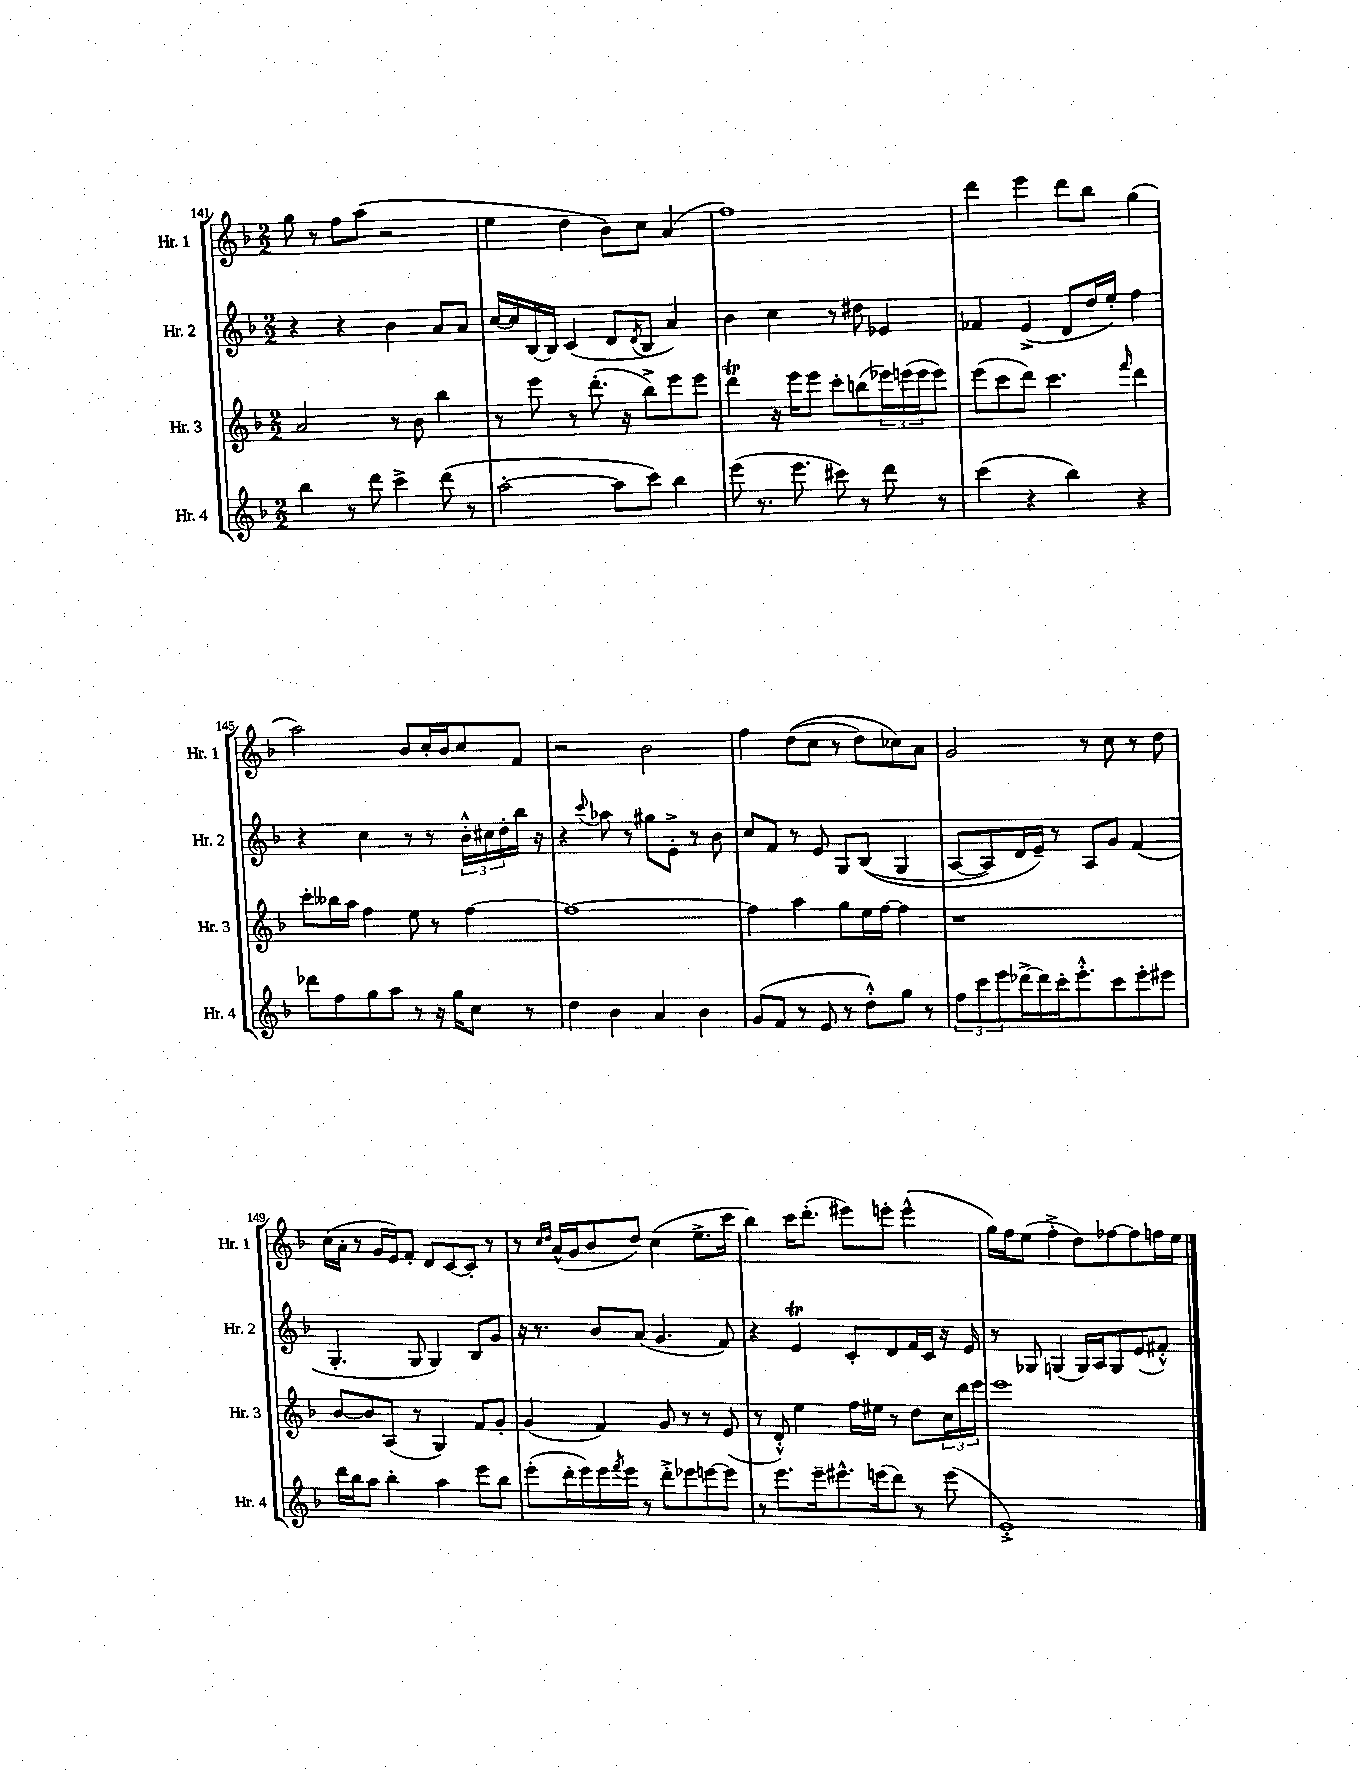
<<
\new StaffGroup <<
\new Staff = "s0" \with { instrumentName = "Hr. 1" shortInstrumentName = "Hr. 1" } {
    \clef treble \key f \major \numericTimeSignature \time 2/2
    g''8 r8 f''8 a''8( r2 |
    e''4 d''4 bes'8) c''8 a'4( |
    f''1) |
    d'''4 e'''4 d'''8 bes''8 g''4( |
    a''2) bes'8 c''16-. bes'16 c''8 f'8 |
    r2 bes'2 |
    f''4 d''8(\( c''8 r8 d''8) ces''8\) a'8 |
    g'2 r8 c''8 r8 d''8 |
    c''16( a'16-. r8 g'16 e'16) f'8-. d'8 c'8~ c'8-. r8 |
    r8 \grace { c''16 d''16 } a'16-^( g'16 bes'8 d''8) c''4( e''8.-> c'''16 |
    bes''4) c'''16 d'''8.-.( eis'''8) e'''8-. e'''4-^( |
    g''16) f''16 e''8( f''4-.-> d''8) fes''8~ fes''8 f''16 e''16 \bar "|." |
}
\new Staff = "s1" \with { instrumentName = "Hr. 2" shortInstrumentName = "Hr. 2" } {
    \clef treble \key f \major \numericTimeSignature \time 2/2
    r4 r4 bes'4 a'8 a'8 |
    c''16~ c''16 bes16~ bes16 c'4( d'8 \acciaccatura { d'8 } bes8 a'4) |
    bes'4 c''4 r8 dis''8 ees'4 |
    fes'4 e'4->( d'8 d''16 e''16-.) f''4 |
    r4 c''4 r8 r8 \tuplet 3/2 { bes'16-.-^ cis''16 d''16-. } bes''16 r16 |
    r4 \appoggiatura { c'''8 } aes''8 r8 gis''8 e'8-.-> r8 bes'8 |
    c''8 f'8 r8 e'8 g8 bes8(\( g4 |
    a8~ a8) d'16 e'16--\) r8 a8 g'8 f'4( |
    g4.-. g8 g4) bes8 g'8 |
    r16 r8. bes'8 a'8( g'4. f'8) |
    r4 e'4\trill c'8-. d'8 f'16 c'16 r16 e'16 |
    r8 ges8 g4( g16) a16 g8 e'8( fis'8-.-^) \bar "|." |
}
\new Staff = "s2" \with { instrumentName = "Hr. 3" shortInstrumentName = "Hr. 3" } {
    \clef treble \key f \major \numericTimeSignature \time 2/2
    a'2 r8 bes'8 bes''4 |
    r8 e'''8 r8 d'''8.-.( r16 bes''8->) e'''8 e'''8 |
    d'''4\trill r16 e'''16 e'''8 c'''8-. b''8( \tuplet 3/2 { ees'''16) e'''16( e'''16 } e'''8) |
    e'''8( c'''8 d'''8) c'''4. \grace { f'''16 } d'''4 |
    c'''8-. beses''16 a''16 f''4 e''8 r8 f''4~ |
    f''1~ |
    f''4 a''4 g''8 e''16 f''16~ f''4 |
    r1 |
    bes'8~ bes'8 a8( r8 g4) f'8 g'8-. |
    g'4( f'4) g'8 r8 r8 e'8( |
    r8 d'8-.-^) e''4 f''16 eis''16 r8 d''8 \tuplet 3/2 { c''16 d'''16 e'''16 } |
    e'''1 \bar "|." |
}
\new Staff = "s3" \with { instrumentName = "Hr. 4" shortInstrumentName = "Hr. 4" } {
    \clef treble \key f \major \numericTimeSignature \time 2/2
    bes''4 r8 d'''8 c'''4-> d'''8( r8 |
    a''2~-. a''8 c'''8) bes''4 |
    e'''8( r8. e'''8. cis'''8) r8 d'''8 r8 |
    c'''4( r4 bes''4) r4 |
    des'''8 f''8 g''8 a''8 r8 r16 g''16 c''8 r8 |
    d''4 bes'4 a'4 bes'4 |
    g'8( f'8 r8 e'8 r8 d''8-.-^) g''8 r8 |
    \tuplet 3/2 { f''8 c'''8 e'''8 } des'''16~-> des'''16 c'''16-. e'''8.-.-^ c'''8 e'''8-. eis'''8 |
    d'''16 bes''16 a''8 bes''4-. a''4 e'''8 bes''8 |
    e'''8-.( d'''16-. e'''16) e'''16 \acciaccatura { f'''8 } e'''16 r8 d'''8-.-> ees'''8 e'''8~ e'''8 |
    r8 e'''8. e'''16-- eis'''8.-^ e'''16( d'''8) r8 e'''8( |
    e'1-.->) \bar "|." |
}
>>
>>
\layout { \context { \Score currentBarNumber = #141 } }
